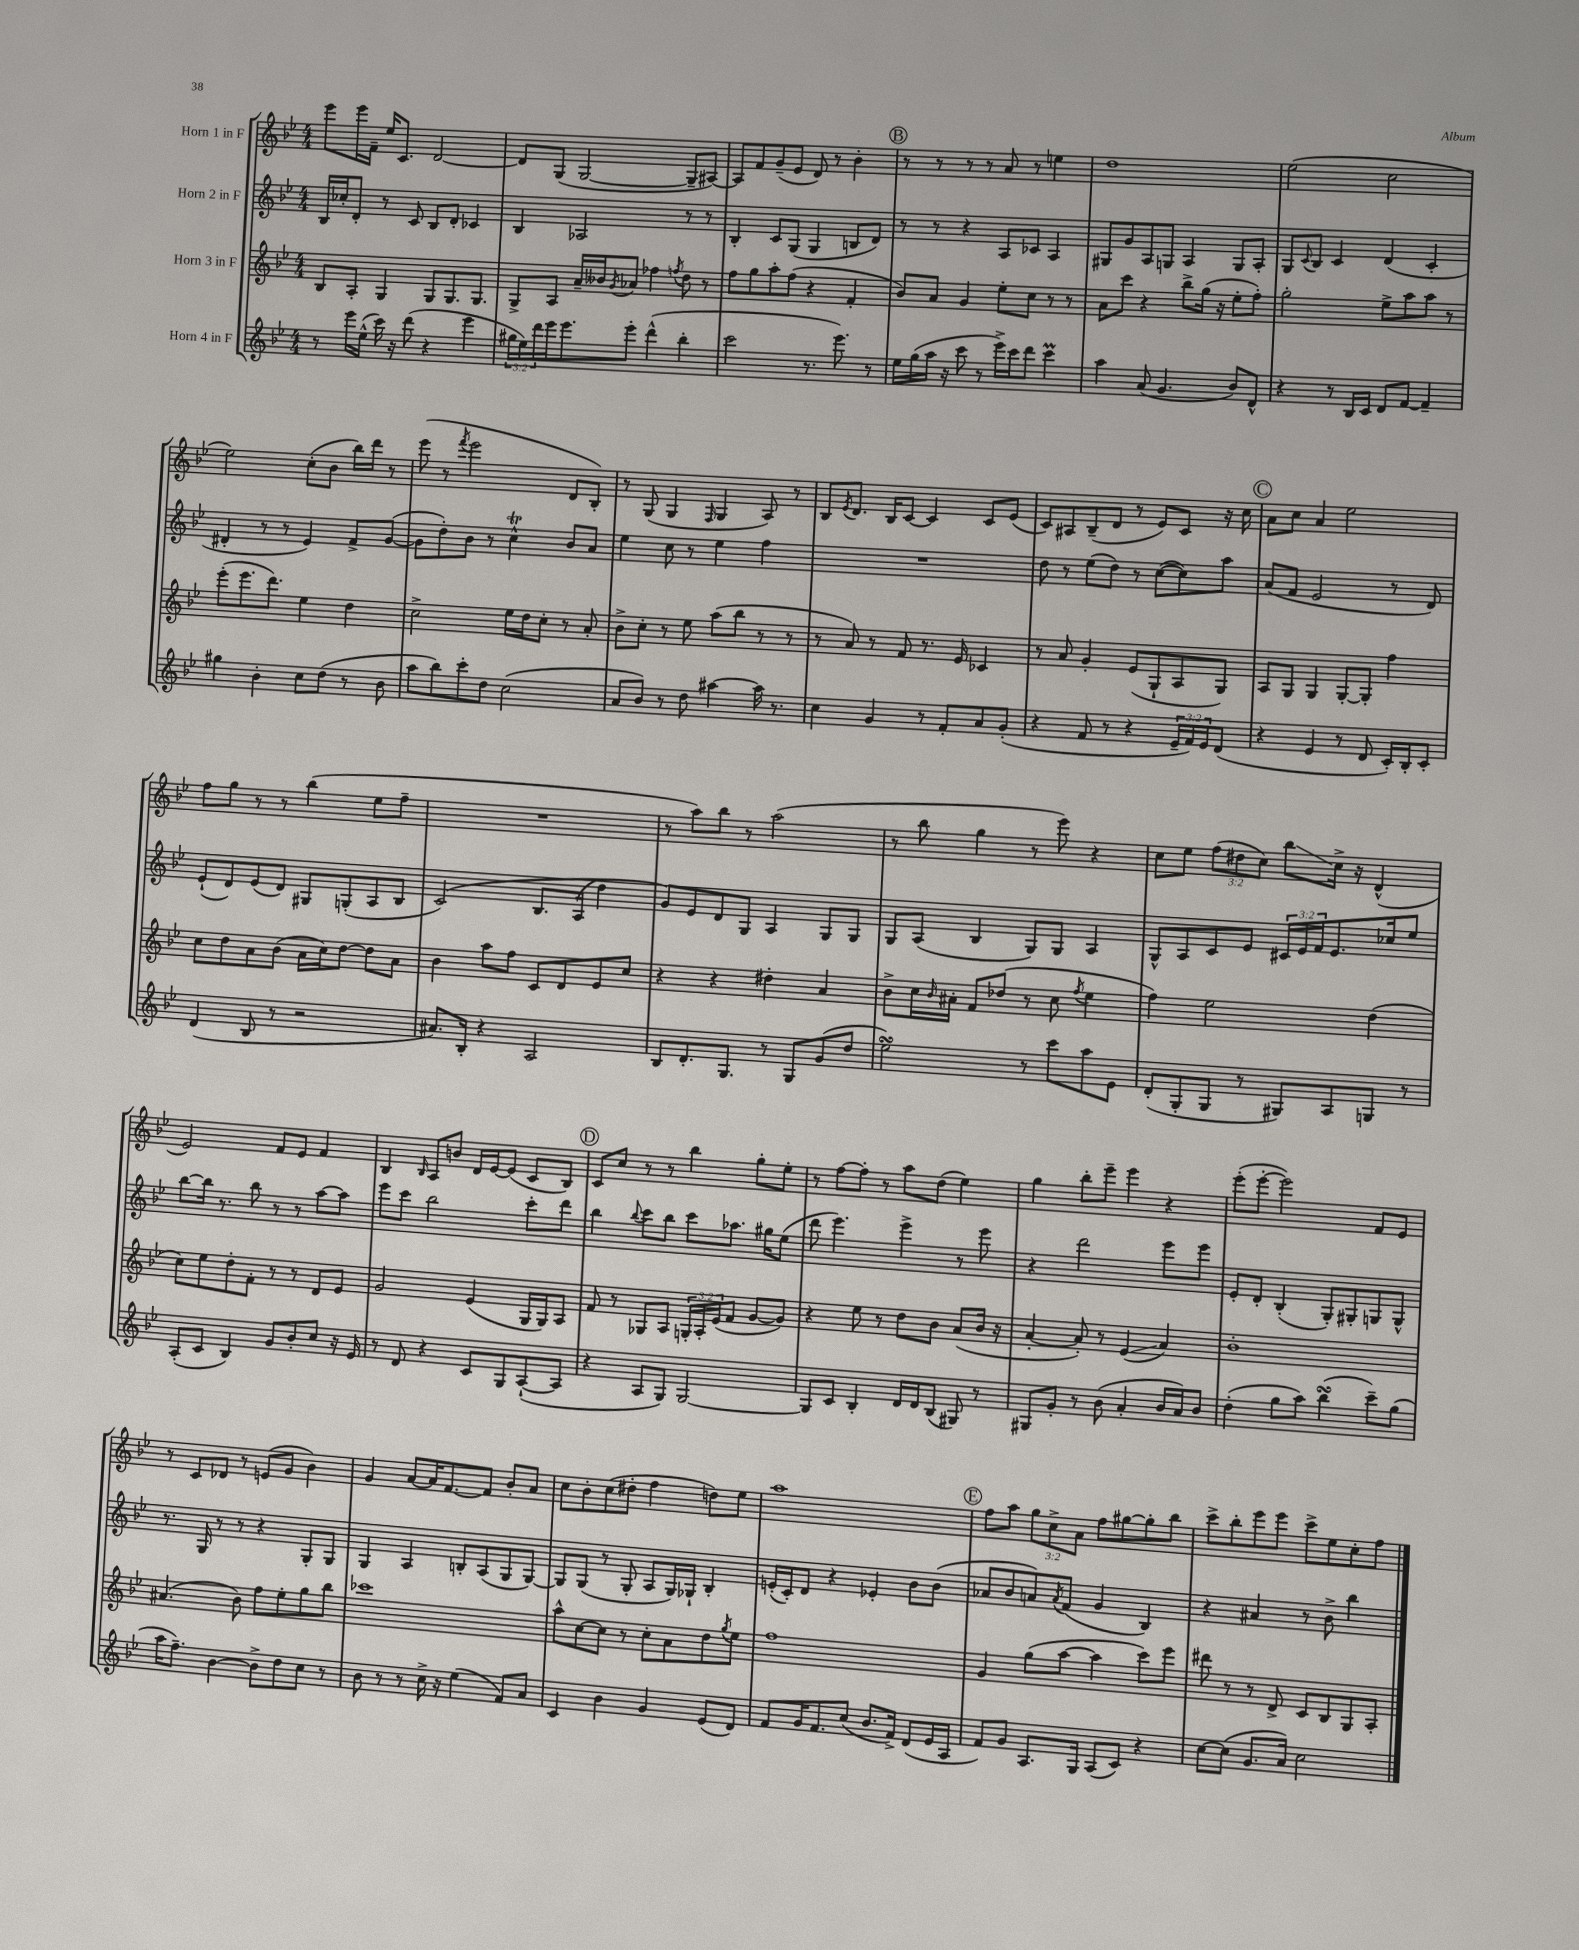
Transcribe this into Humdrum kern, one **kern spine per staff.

**kern	**kern	**kern	**kern
*staff4	*staff3	*staff2	*staff1
*clefG2	*clefG2	*clefG2	*clefG2
*k[b-e-]	*k[b-e-]	*k[b-e-]	*k[b-e-]
*M4/4	*M4/4	*M4/4	*M4/4
8r	8B-	16B-	8eee-
.	.	16cc-'	.
16eee-	8A'	8d'	16eee-
(16ee-^^	.	.	16f~
16ccc)	4G	8r	16ee-
16r	.	.	8.c
(8ddd	.	8c	.
4r	8G	8B-	[2d
.	8.G	8d'	.
4eee-	.	4c-	.
.	8.G	.	.
=	=	=	=
24gg#	8G^	4B-	8d]
24ee-)	.	.	.
24ddd	.	.	.
16eee-	8A	.	(8G
8.eee-	.	.	.
.	16a~	2A-	[2G
.	16b--	.	.
.	8qg	.	.
8eee-'	8a-	.	.
(4ddd^^	4ff-	.	.
.	8qff	.	.
4bb-'	8dd	8r	8G~]
.	8r	8r	[8A#)
=	=	=	=
2ccc	8ff	4B-'	8A#]
.	8gg	.	8f
.	8aa'	8c	(8g~
.	(8ff	(8G	8e-
8.r	4r	4G	8d)
.	.	.	8r
8.eee-)	.	.	.
.	4f'	8B	4b-'
8r	.	8d)	.
=	=	=	=
16ee-	8b-)	8r	8r
(16gg	.	.	.
16aa	8a	8r	8r
16r	.	.	.
8ccc	4g	4r	8r
8r	.	.	8r
16eee-^)	8ee-'	8A	8a
16ccc	.	.	.
8ddd	8cc	8c-	8r
4ccc	8r	4A	4ee
.	8r	.	.
=	=	=	=
4aa	8a	8G#	1dd
.	8ccc	8g	.
(8a	4r	8A	.
4.g	.	8G	.
.	8bb-^	4A	.
.	(16gg	.	.
.	16r	.	.
8b-)	8ee-'	8G	.
8d^^	8ff')	8A'	.
=	=	=	=
4r	2gg'	8G	(2ee-
.	.	8qqc	.
.	.	8B-	.
8r	.	4c	.
16B-	.	.	.
16c	.	.	.
8d	8ee-^	(4d	2cc
[8f	8aa	.	.
4f~]	8aa	4c'	.
.	8r	.	.
=	=	=	=
4gg#	(8eee-'	4d#'	2ee-)
.	8.eee-	.	.
4b-'	.	8r	.
.	8.ddd)	.	.
.	.	8r	.
8cc	4ee-	4e-)	(8cc'
(8dd	.	.	8b-
8r	4dd	8f^	16bb-)
.	.	.	16ddd
8b-	.	([8g	8r
=	=	=	=
8aa	2cc^	8g]	(8eee-
8bb-)	.	8dd')	8r
.	.	.	8qfff
8ccc'	.	8b-	2eee-
8dd	.	8r	.
(2cc	16ee-	4cc^^	.
.	16dd	.	.
.	8cc'	.	.
.	8r	8b-	8d
.	8a'	8a	8B-')
=	=	=	=
8a	8b-^	4ee-	8r
8b-)	8cc'	.	(8G
8r	8r	8cc	4G
8dd	8ee-	8r	.
.	.	.	16qqF
[4aa#	(8aa	4ee-	4G
.	8bb-	.	.
16aa#]	8r	4ff	8A)
8.r	.	.	.
.	8r	.	8r
=	=	=	=
4cc	8r	1r	8B-
.	.	.	8qe-
.	8a)	.	8.d
4g	8r	.	.
.	.	.	16B-
.	8f	.	[8c
8r	8.r	.	4c]
8f'	.	.	.
.	16e-	.	.
8a	4c-	.	8c
(8g'	.	.	(8e-
=	=	=	=
4r	8r	8dd	8c)
.	8a	8r	8A#
8f	4g'	(8ee-	(8B-~
8r	.	8dd)	8d
4r	(8e-	8r	8r
.	8G`	([8cc	8e-)
24e-~	8A	8cc])	8c
24f)	.	.	.
24e-	.	.	.
(8d	8G)	8aa	16r
.	.	.	16cc
=	=	=	=
4r	8A	(8a	8a
.	8G	8f	8cc
4e-	4G	2e-	4a
8r	[8G'	.	2ee-
8d	8G']	.	.
16c')	4ff	8r	.
16B-'	.	.	.
8c'	.	8d)	.
=	=	=	=
(4d	8cc	(8e-`	8ff
.	8dd	8d)	8gg
8B-	8a	(8e-	8r
8r	(8b-	8d)	8r
2r	16a	8G#	(4bb-
.	16cc)	.	.
.	[8dd	(8G'	.
.	8dd]	8A	8ee-
.	8a	8B-	8ff~
=	=	=	=
8.a#)	4b-	&(2c)	1r
16B-'	.	.	.
4r	8aa	.	.
.	8ff	.	.
2A	8c	8.B-	.
.	8d	.	.
.	.	(16A	.
.	8e-	4dd)	.
.	8cc	.	.
=	=	=	=
8B-	4r	8g&)	8r
8.d'	.	8e-	8aa)
.	4r	8d	8bb-
8.G	.	.	.
.	.	8G	8r
8r	4dd#'	4A	(2aa
8G	.	.	.
(8g	4a	8G	.
8dd	.	8G	.
=	=	=	=
2ee-)	8b-^	8G	8r
.	16cc	(8A	8bb-
.	16qqb-	.	.
.	16a#'	.	.
.	8f	4B-	4gg
.	(8dd-	.	.
8r	8r	8G)	8r
8ccc	8cc	8G	8eee-)
.	8qff	.	.
8aa	4ee-	4A	4r
8e-	.	.	.
=	=	=	=
(8d'	4ff)	8G^^	8cc
8G'	.	8A	8ee-
8G	2ee-	8c	(12ff
.	.	.	12dd#
8r	.	8e-	.
.	.	.	12cc)
8G#)	.	24c#	8bb-
.	.	24e-	.
.	.	24f	.
8A	.	8.e-	16cc^
.	.	.	16r
8G	(4dd	.	(4d^^
.	.	16cc-	.
8r	.	8ee-	.
=	=	=	=
(8A'	8cc)	[8bb-	2e-)
8c	8ee-	16bb-]	.
.	.	8.r	.
4B-)	8dd'	.	.
.	8f'	8bb-	.
8g	8r	8r	8f
8b-'	8r	8r	8e-
8cc	8d	[8aa	4f
16r	8e-	8aa]	.
16e-	.	.	.
=	=	=	=
8r	2g	8eee-	4B-
8d	.	8ccc	.
.	.	.	16qqB-
4r	.	2bb-	8A
.	.	.	8b
8c	(4e-	.	16d
.	.	.	[16e-
8G	.	.	(8e-]
([8A`	16G	8ccc'	8c
.	16G)	.	.
8A]	8A	8ddd	8B-)
=	=	=	=
4r	8f	4bb-	8c
.	8r	.	8cc
.	.	8qqbb-	.
8A	8G-	8ccc	8r
8G)	8A	8bb-	8r
[2G	24G'	8ccc	4bb-
.	24A'	.	.
.	(24e-	.	.
.	8f	8.aa-	.
.	[8g	.	8gg'
.	.	16gg#	.
.	8g])	(8ee-	8ee-'
=	=	=	=
8G]	4r	8ddd	8r
8c	.	4.eee-)	[8ff
4B-'	8ee-	.	8ff']
.	8r	.	8r
16d	8dd	4eee-^	8aa
16d	.	.	.
(8B-	8b-	.	(8dd
8G#)	(8a	8r	4ee-)
8r	16b-	8eee-	.
.	16r	.	.
=	=	=	=
8G#	[4a'	4r	4gg
8g'	.	.	.
8r	8a'])	2ddd	8bb-'
(8b-	8r	.	8eee-~
4a'	(4e-	.	4eee-
16b-	4a)	8eee-	4r
16a)	.	.	.
8b-	.	8eee-	.
=	=	=	=
(4dd'	1b-'	8e-'	(8eee-'
.	.	8d'	[8eee-'
8gg	.	(4B-'	2eee-])
8aa)	.	.	.
(4bb-	.	8G')	.
.	.	8G#'	.
8ccc~)	.	8G	8f
(8gg	.	8G^^	8e-
=	=	=	=
16aa	(4.a#	8.r	8r
8.ff~)	.	.	.
.	.	.	8c
.	.	16G	.
[4b-	.	8r	8d-
.	8b-)	8r	8r
8b-^]	8ff	4r	(8e
8dd	8ee-'	.	8g
8cc	8gg	8G'	4b-)
8r	8bb-	8G	.
=	=	=	=
8b-	1ccc-	4G	4g
8r	.	.	.
8r	.	4A	[8a
16cc^	.	.	16a]
16r	.	.	[8.f
(4ee-	.	8B'	.
.	.	(8A	8f]
8f)	.	8G	8b-'
8a	.	[8G)	8a
=	=	=	=
4c	8aa^^	8G]	8cc
.	[8cc	(8G	8b-'
4b-	8cc]	8r	(8cc
.	8r	8G'	8dd#'
4g	8cc'	8A	4ff
.	8a	16G)	.
.	.	16G-`	.
(8e-	8dd	4B-'	8dd)
.	8qgg	.	.
8d)	8ee-	.	8ee-
=	=	=	=
8f	1ff	(16e'	1aa
.	.	16c')	.
16g	.	8d	.
8.f	.	.	.
.	.	4r	.
(8cc	.	.	.
8.b-	.	4e-'	.
16f^)	.	.	.
(8d	.	8b-	.
16e-	.	(8b-	.
16A	.	.	.
=	=	=	=
8f)	4g	8a-	8ff
8g	.	8b-	8aa
8.A	(8gg	8a)	12gg
.	.	.	12cc^
.	.	8qa	.
.	[8aa	(8f	.
.	.	.	12a
16G	.	.	.
(8A	4aa]	4g	8ff
8c)	.	.	[8gg#
4r	8ccc)	4B-)	8gg#']
.	8eee-	.	8bb-
=	=	=	=
[8cc	8ddd#	4r	8ccc^
(8cc]	8r	.	8bb-'
8.g	8r	4a#	8eee-
.	8d^	.	8eee-
16a)	.	.	.
2cc	8c	8r	8ccc^
.	8B-	8b-^	8ee-
.	8G	4bb-	8cc'
.	8A'	.	8ff
==	==	==	==
*-	*-	*-	*-
